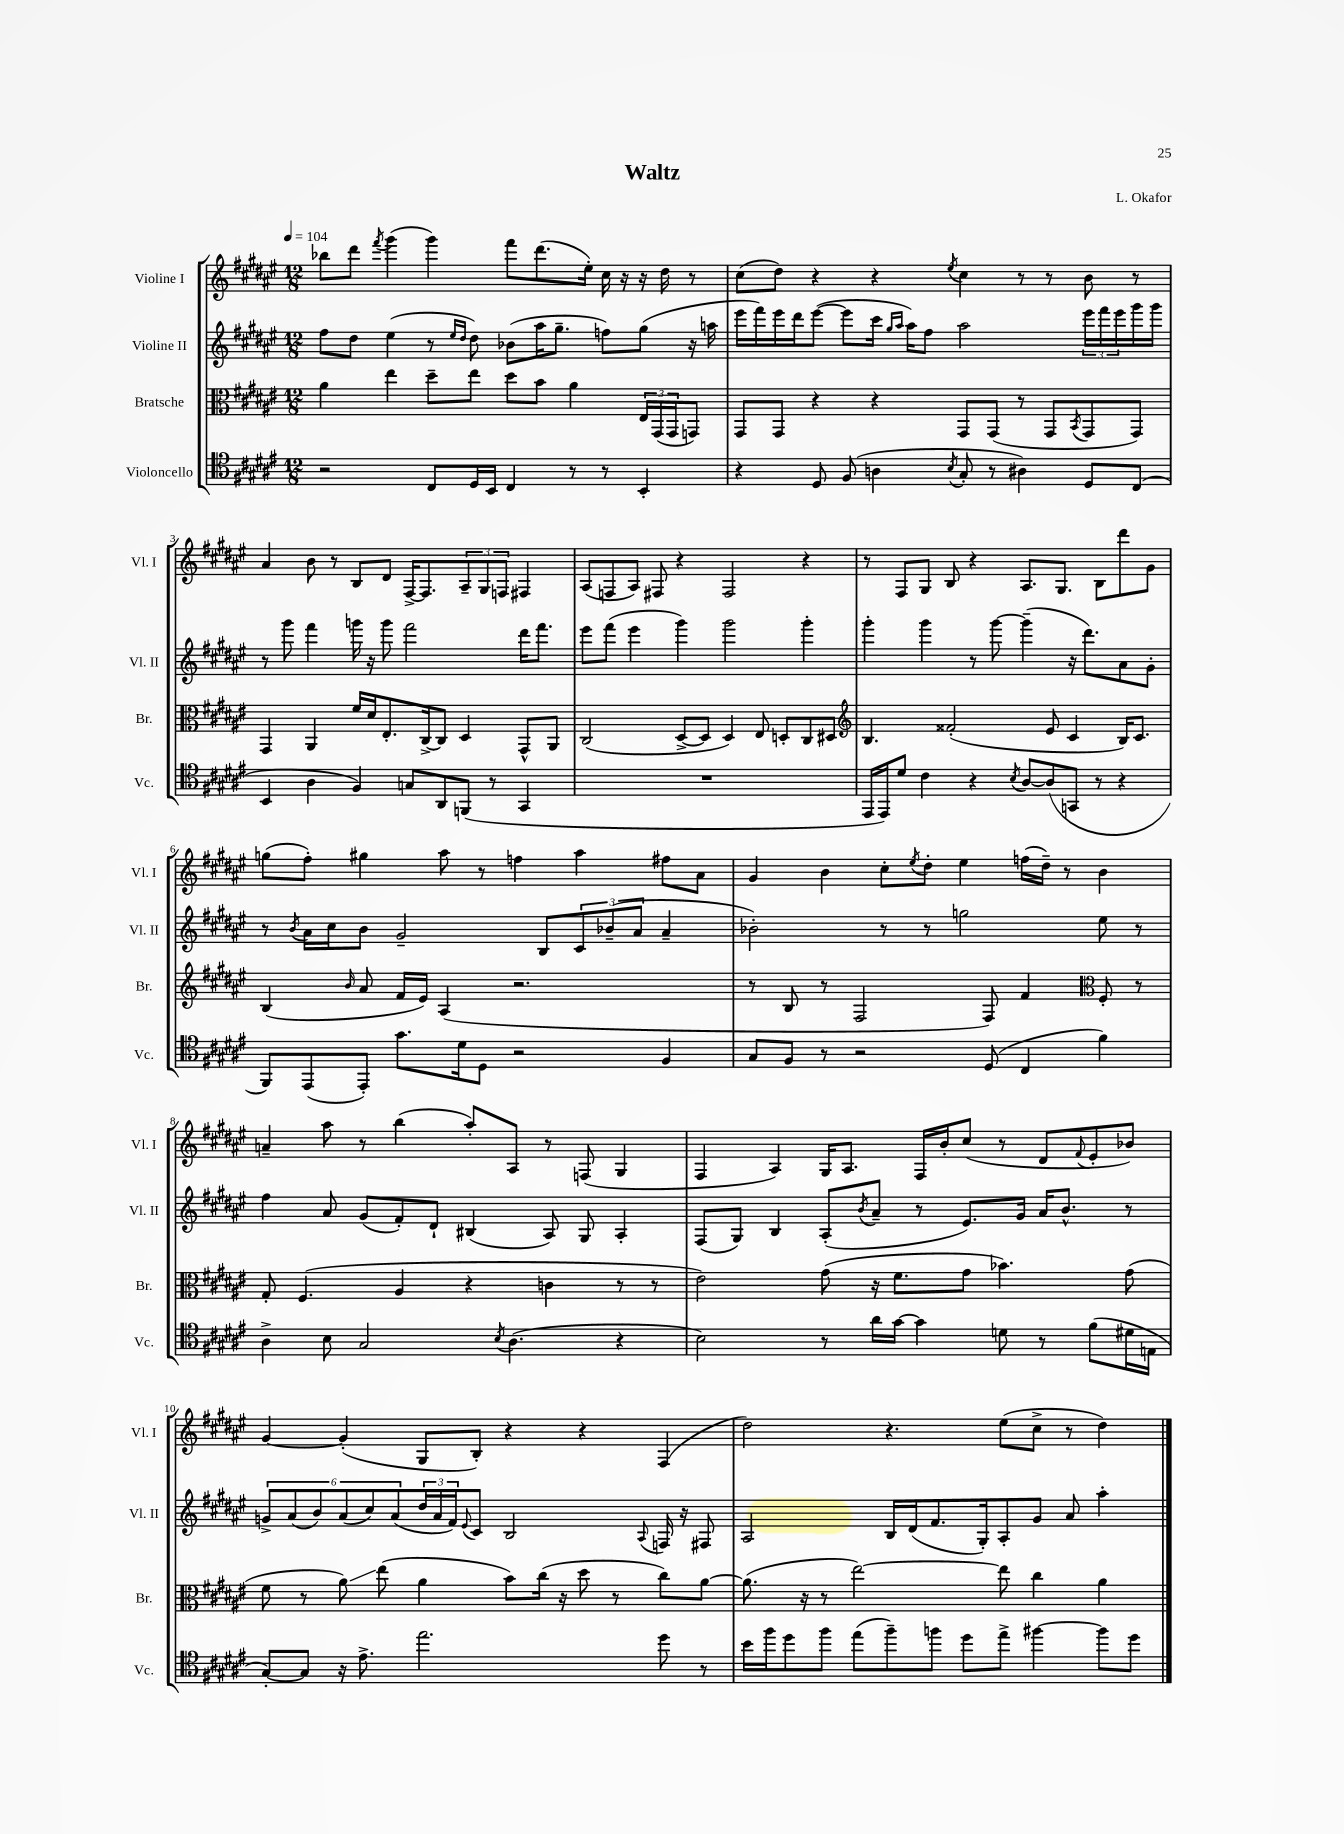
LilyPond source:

\header { title = "Waltz" composer = "L. Okafor" }
<<
\new StaffGroup <<
\new Staff = "s0" \with { instrumentName = "Violine I" shortInstrumentName = "Vl. I" } {
    \clef treble \key fis \major \numericTimeSignature \time 12/8 \tempo 4 = 104
    bes''8 dis'''8 \acciaccatura { fis'''8 } gis'''4( gis'''4) fis'''8 dis'''8.( eis''16-.) cis''16 r16 r16 dis''16 r8 |
    cis''8( dis''8) r4 r4 \acciaccatura { eis''8 } cis''4 r8 r8 b'8 r8 |
    ais'4 b'8 r8 b8 dis'8 fis16~-> fis8. \tuplet 3/2 { ais8-- gis8 f8 } fis4 |
    ais8( f8 ais8) fis8 r4 fis2 r4 |
    r8 fis8 gis8 b8 r4 ais8. gis8. b8 dis'''8 gis'8 |
    g''8( fis''8-.) gis''4 ais''8 r8 f''4 ais''4 fis''8 ais'8 |
    gis'4 b'4 cis''8-. \acciaccatura { eis''8 } dis''8-. eis''4 f''16( dis''16--) r8 b'4 |
    a'4-- ais''8 r8 b''4( ais''8-.) ais8 r8 f8( gis4 |
    fis4 ais4) gis16 ais8. fis16 b'16-. cis''8( r8 dis'8 \appoggiatura { fis'8 } eis'8-. bes'8) |
    gis'4~ gis'4-.( gis8 b8-.) r4 r4 fis4( |
    dis''2) r4. eis''8( cis''8-> r8 dis''4) \bar "|." |
}
\new Staff = "s1" \with { instrumentName = "Violine II" shortInstrumentName = "Vl. II" } {
    \clef treble \key fis \major \numericTimeSignature \time 12/8
    fis''8 dis''8 eis''4( r8 \grace { eis''16 dis''16 } dis''8) bes'8( ais''16 gis''8.-- f''8) gis''8( r16 a''16 |
    eis'''16 fis'''16) eis'''16 dis'''16 eis'''8~( eis'''8 cis'''16 \grace { gis''16 ais''16 } ais''16) fis''8 ais''2 \tuplet 3/2 { eis'''16 fis'''16 eis'''16 } gis'''16 gis'''16 |
    r8 gis'''8 fis'''4 g'''16 r16 g'''8 fis'''2 dis'''16 fis'''8. |
    eis'''8 fis'''8( eis'''4 gis'''4) gis'''2 gis'''4-. |
    gis'''4-. gis'''4 r8 gis'''8~ gis'''4--( r16 dis'''8.) ais'8 gis'8-. |
    r8 \acciaccatura { b'8 } ais'16 cis''16 b'8 gis'2-- b8 \tuplet 3/2 { cis'8 bes'8--( ais'8 } ais'4-- |
    bes'2-.) r8 r8 g''2 eis''8 r8 |
    fis''4 ais'8 gis'8( fis'8-.) dis'8-! bis4( ais8) gis8 ais4-. |
    fis8( gis8) b4 ais8-.( \acciaccatura { b'8 } ais'8-- r8 eis'8.) gis'16 ais'16 b'8.-^ r8 |
    \tuplet 6/4 { g'8-> ais'8( b'8) ais'8( cis''8) ais'8( } \tuplet 3/2 { dis''16 ais'16 fis'16) } \appoggiatura { eis'8 } cis'8 b2 \appoggiatura { ais8 } f16 r16 fis8 |
    ais2 b16 dis'16( fis'8. gis16-.) ais8-. gis'8 ais'8 ais''4-. \bar "|." |
}
\new Staff = "s2" \with { instrumentName = "Bratsche" shortInstrumentName = "Br." } {
    \clef alto \key fis \major \numericTimeSignature \time 12/8
    ais'4 eis''4 dis''8-- eis''8 dis''8 b'8 ais'4 \tuplet 3/2 { eis16 gis,16( gis,16 } g,8) |
    gis,8 gis,8 r4 r4 gis,8 gis,8( r8 gis,8 \acciaccatura { b,8 } gis,8 gis,8) |
    gis,4 ais,4 fis'16 dis'16 eis8.-. cis16~-> cis8 dis4 gis,8-^ ais,8 |
    cis2( dis8~-> dis8 dis4) eis8 d8-. cis8 dis8 |
    \clef treble b4. fisis'2-.( eis'8 cis'4 b16) cis'8. |
    b4( \grace { b'16 } ais'8 fis'16 eis'16) ais4( r2. |
    r8 b8 r8 fis2 fis8) fis'4 \clef alto fis8-. r8 |
    gis8-. fis4.( ais4 r4 c'4 r8 r8 |
    eis'2) gis'8( r16 fis'8. gis'8 bes'4.) gis'8( |
    fis'8 r8 ais'8\glissando) eis''8( ais'4 b'8) cis''16( r16 dis''8 r8 cis''8) ais'8~ |
    ais'8.( r16 r8 eis''2~) eis''8 cis''4 ais'4 \bar "|." |
}
\new Staff = "s3" \with { instrumentName = "Violoncello" shortInstrumentName = "Vc." } {
    \clef tenor \key fis \major \numericTimeSignature \time 12/8
    r2 cis8 dis16 b,16 cis4 r8 r8 b,4-. |
    r4 dis8 fis8( a4 \acciaccatura { b8 } gis8-. r8 ais4) dis8 cis8( |
    b,4 ais4 fis4) g8 ais,8 f,8( r8 gis,4 |
    R1. |
    eis,16 eis,16) dis'8 cis'4 r4 \acciaccatura { b8 } ais8~ ais8( g,8 r8 r4 |
    fis,8) eis,8( eis,8-.) gis'8. dis'16 dis8 r2 fis4 |
    gis8 fis8 r8 r2 dis8( cis4 fis'4) |
    ais4-> b8 gis2 \acciaccatura { b8 } ais4.( r4 |
    b2) r8 ais'16 gis'16~ gis'4 d'8 r8 fis'8( dis'16 e16 |
    gis8~-.) gis8 r16 eis'8.-> eis''2. dis''8 r8 |
    b'16 fis''16 dis''8 fis''8 eis''8( fis''8--) f''8 dis''8 eis''8-> fis''4~ fis''8 dis''8 \bar "|." |
}
>>
>>
